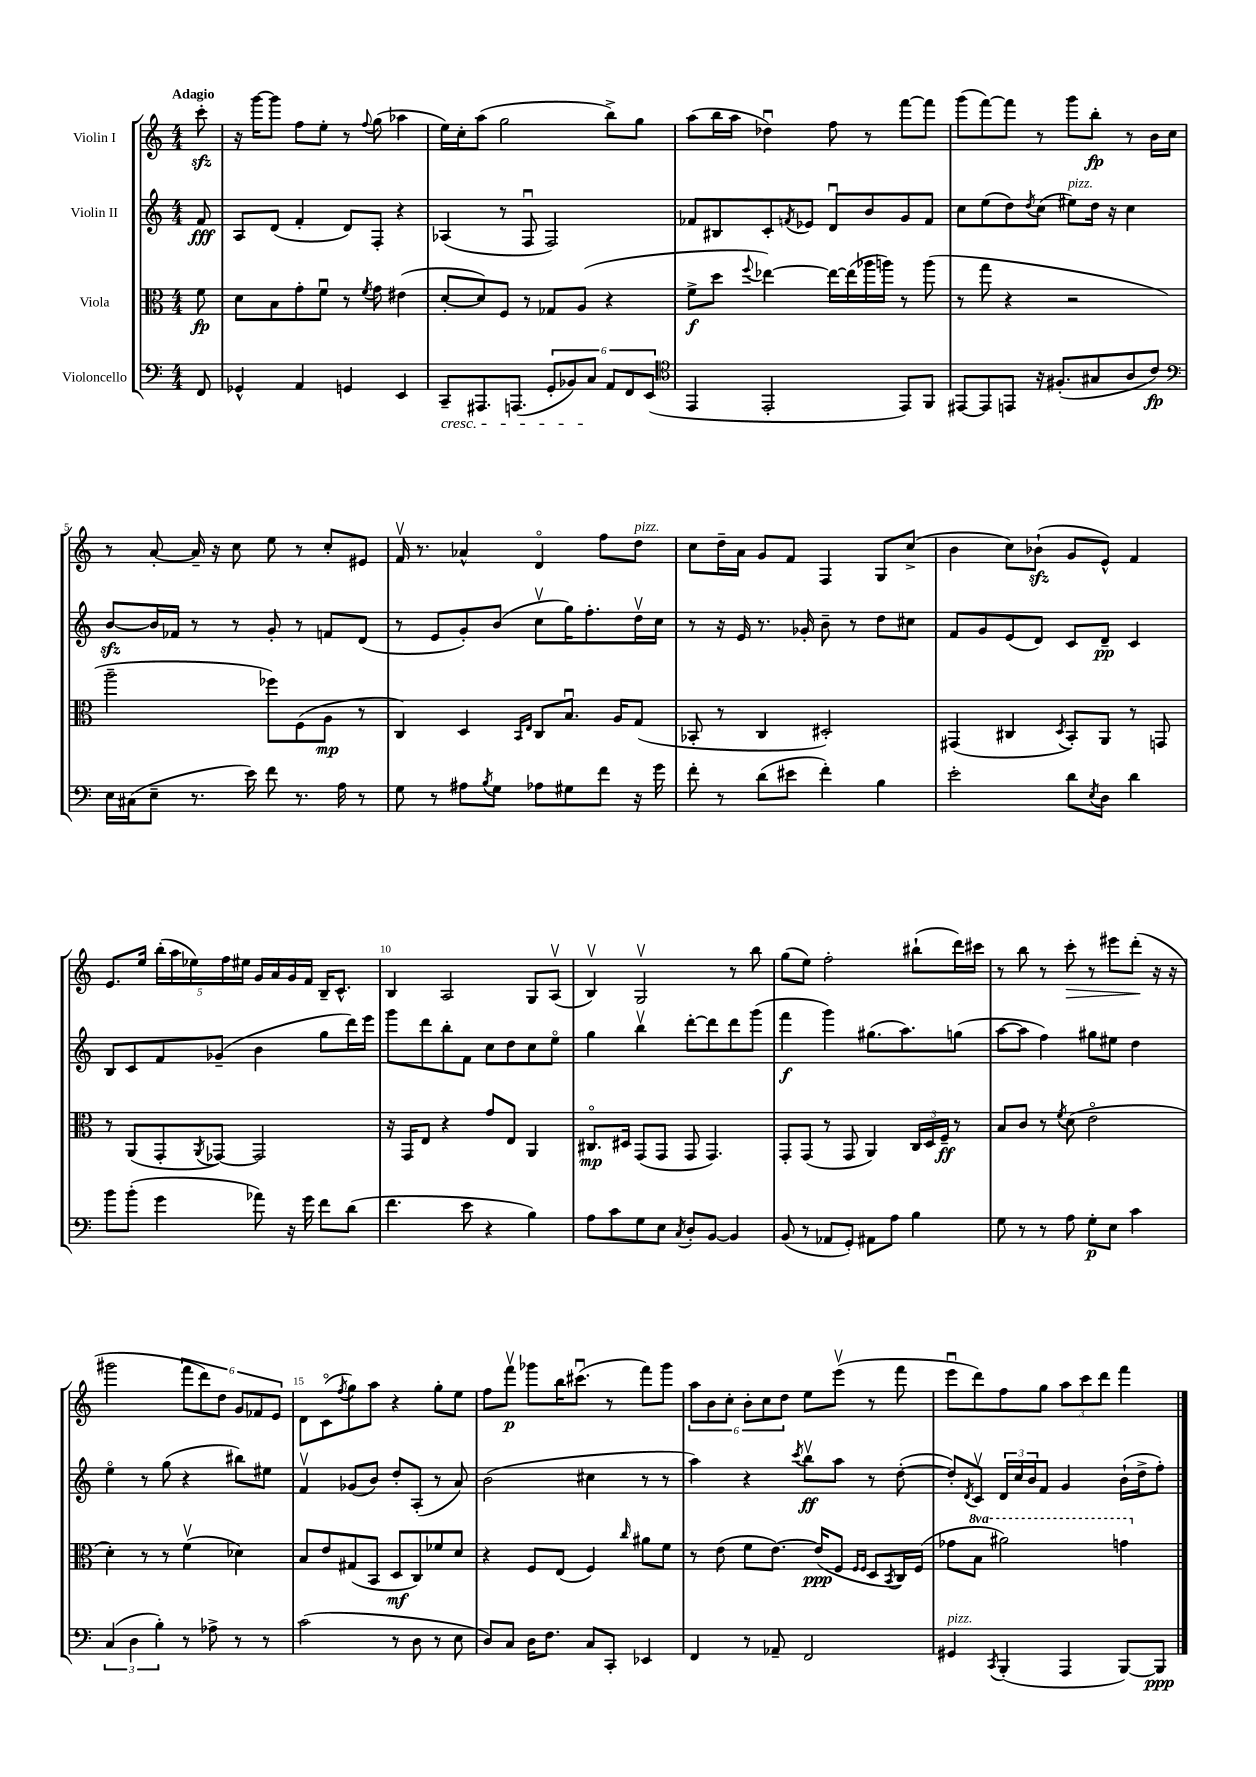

**kern	**kern	**kern	**kern
*staff4	*staff3	*staff2	*staff1
*clefF4	*clefC3	*clefG2	*clefG2
*k[]	*k[]	*k[]	*k[]
*M4/4	*M4/4	*M4/4	*M4/4
8FF	8f	8f	8ccc'
=	=	=	=
4GG-^^	8d	8A	16r
.	.	.	[16ggg
.	8B	(8d	8ggg]
4AA	8g'	4f'	8ff
.	8fu	.	8ee'
4GG	8r	8d)	8r
.	8qf	.	8qqff
.	8g	8F'	(8gg
4EE	(4e#	4r	4aa-
=	=	=	=
8CC~	[8d'	(4A-	16ee)
.	.	.	16cc'
8.AAA#	8d])	.	(8aa
.	8F	8r	2gg
(8.AAA	.	.	.
.	8r	8Fu	.
12GG'	8G-	2F)	.
12BB-)	.	.	.
.	(8A	.	.
12C	.	.	.
12AA	4r	.	8bb^)
12FF	.	.	.
.	.	.	8gg
(12EE	.	.	.
=	=	=	=
*clefC4	*	*	*
4EE	8f^	8f-	(8aa
.	8dd	8B#	16bb
.	.	.	16aa
.	8qqff	.	.
2EE'	[4ee-)	8c'	4dd-u)
.	.	8qf	.
.	.	8e-	.
.	16ee-_	8du	8ff
.	(16ee-]	.	.
.	16aa-	8b	8r
.	16aa)	.	.
8EE)	8r	8g	[8fff
8FF	(8aa	8f	8fff]
=	=	=	=
[8EE#	8r	8cc	(8ggg
8EE#]	8gg	(8ee	[8fff)
8EE	4r	8dd)	8fff]
.	.	8qdd	.
16r	.	(8cc	8r
(8.F#'	.	.	.
.	2r	8ee#)	8ggg
8G#	.	16dd	8bb'
.	.	16r	.
8A	.	4cc	8r
8c)	.	.	16b
.	.	.	16cc
=	=	=	=
*clefF4	*	*	*
16E	2aa~	[8b	8r
(16C#	.	.	.
8E~	.	16b]	[8a'
.	.	16f-	.
8.r	.	8r	16a~]
.	.	.	16r
.	.	8r	8cc
16e)	.	.	.
8f	8ff-)	8g'	8ee
8.r	(8F	8r	8r
.	8A	8f	8cc'
16A	.	.	.
8r	8r	(8d	8e#
=	=	=	=
8G	4C)	8r	16fv
.	.	.	8.r
8r	.	8e	.
8A#	4D	8g')	4a-^^
8qB	.	.	.
8G	.	(8b	.
.	16qqBB	.	.
.	16qqE	.	.
8A-	8C	8ccv	4do
8G#	8.Bu	16gg)	.
.	.	8.ff'	.
8f	.	.	8ff
.	16A	.	.
16r	(8G	16ddv	8dd
16g	.	16cc	.
=	=	=	=
8f'	8BB-'	8r	8cc
8r	8r	16r	16dd~
.	.	16e	16a
(8d	4C	8.r	8g
8e#	.	.	8f
.	.	16g-'	.
4f')	2D#')	8b~	4F
.	.	8r	.
4B	.	8dd	8G
.	.	8cc#	(8cc^
=	=	=	=
2e'	(4GG#	8f	4b
.	.	8g	.
.	4C#	(8e	8cc)
.	.	8d)	(8b-`
.	8qD	.	.
8d	8BB')	8c	8g
8qE	.	.	.
8D	8AA	8d~	8e^^)
4d	8r	4c	4f
.	8GG	.	.
=	=	=	=
8b	8r	8B	8.e
(8b'	(8AA	8c	.
.	.	.	16ee
4g	8GG'	8f	(20bb'
.	.	.	20aa
.	.	.	20ee-)
.	8qAA	.	.
.	[8GG-)	(8g-~	.
.	.	.	20ff
.	.	.	20ee#
8a-)	2GG-]	4b	16g
.	.	.	16a
16r	.	.	16g
16g	.	.	16f
8f	.	8gg	16B~
.	.	.	8.c^^
(8d	.	16ddd)	.
.	.	16eee	.
=	=	=	=
4.f	16r	8ggg	4B
.	16GG	.	.
.	8E	8ddd	.
.	4r	8bb'	2A
8e	.	8f	.
4r	8g	8cc	.
.	8E	8dd	.
4B)	4AA	8cc	8G
.	.	8eeo	(8Av
=	=	=	=
8A	8.C#o	4gg	4Bv)
8c	.	.	.
.	16D#	.	.
8G	(8GG	4bbv	2Gv
8E	8GG	.	.
8qC	.	.	.
8D'	8GG	[8ddd'	.
[8BB	4.GG)	8ddd]	.
4BB]	.	8ddd	8r
.	.	(8ggg	8bb
=	=	=	=
(8BB	8GG'	4fff	(8gg
8r	(8GG	.	8ee)
8AA-	8r	4ggg)	2ff'
8GG')	8GG	.	.
8AA#	4AA)	(8.gg#	.
8A	.	.	.
.	.	8.aa)	.
4B	24C	.	(8bb#`
.	24D	.	.
.	24F~	.	.
.	8r	(8gg	16ddd)
.	.	.	16ccc#
=	=	=	=
8G	8B	[8aa	8r
8r	8c	8aa]	8bb
8r	8r	4ff)	8r
.	8qf	.	.
8A	(8d	.	8ccc'
8G'	2eo	8gg#	8r
8E	.	8ee#	8eee#
4c	.	4dd	(8ddd'
.	.	.	16r
.	.	.	16r
=	=	=	=
(6C	4d')	4eeo	2ggg#
6D	.	.	.
.	8r	8r	.
6B')	.	.	.
.	8r	(8gg	.
8r	(4fv	4r	12fff
.	.	.	12ddd)
8A-^	.	.	.
.	.	.	12dd
8r	4d-)	8bb#)	12g
.	.	.	12f-
8r	.	8ee#	.
.	.	.	12e
=	=	=	=
(2c	8B	4fv	8d
.	8e	.	(8co
.	.	.	8qff
.	(8G#	(8g-	8gg)
.	8BB	8b)	8aa
8r	8D	8dd'	4r
8D	8C)	(8A'	.
8r	8f-	8r	8gg'
8E	8d	8a)	8ee
=	=	=	=
8D)	4r	(2b	8ff
8C	.	.	8fffv
16D	8F	.	8ggg-
8.F	.	.	.
.	(8E	.	16bb
.	.	.	(8.ccc#u
8C	4F)	4cc#	.
8CC'	.	.	8r
.	16qqcc	.	.
4EE-	8a#	8r	8fff)
.	8f	8r	8ggg-
=	=	=	=
4FF	8r	4aa)	12aa
.	.	.	12b
.	(8e	.	.
.	.	.	12cc'
8r	8f	4r	12b'
.	.	.	12cc
8AA-~	[8.e)	.	.
.	.	.	12dd
.	.	8qccc	.
2FF	.	8bbv	8ee
.	(16e]	.	.
.	8F	8aa	(8eeev
.	16qqF	.	.
.	16qqF	.	.
.	8D	8r	8r
.	8qBB	.	.
.	16C)	([8dd'	8fff
.	(16F	.	.
=	=	=	=
4GG#	8g-	8dd'])	8eeeu
.	.	8qd	.
.	8b	8cv	8ddd)
8qCC	.	.	.
(4BBB'	2aa#)	24d	8ff
.	.	24cc	.
.	.	24b	.
.	.	8f	8gg
4AAA	.	4g	12aa
.	.	.	12ccc
.	.	.	12ddd
[8BBB)	4gg	(16b`	4fff
.	.	16dd^	.
8BBB]	.	8ff')	.
==	==	==	==
*-	*-	*-	*-
